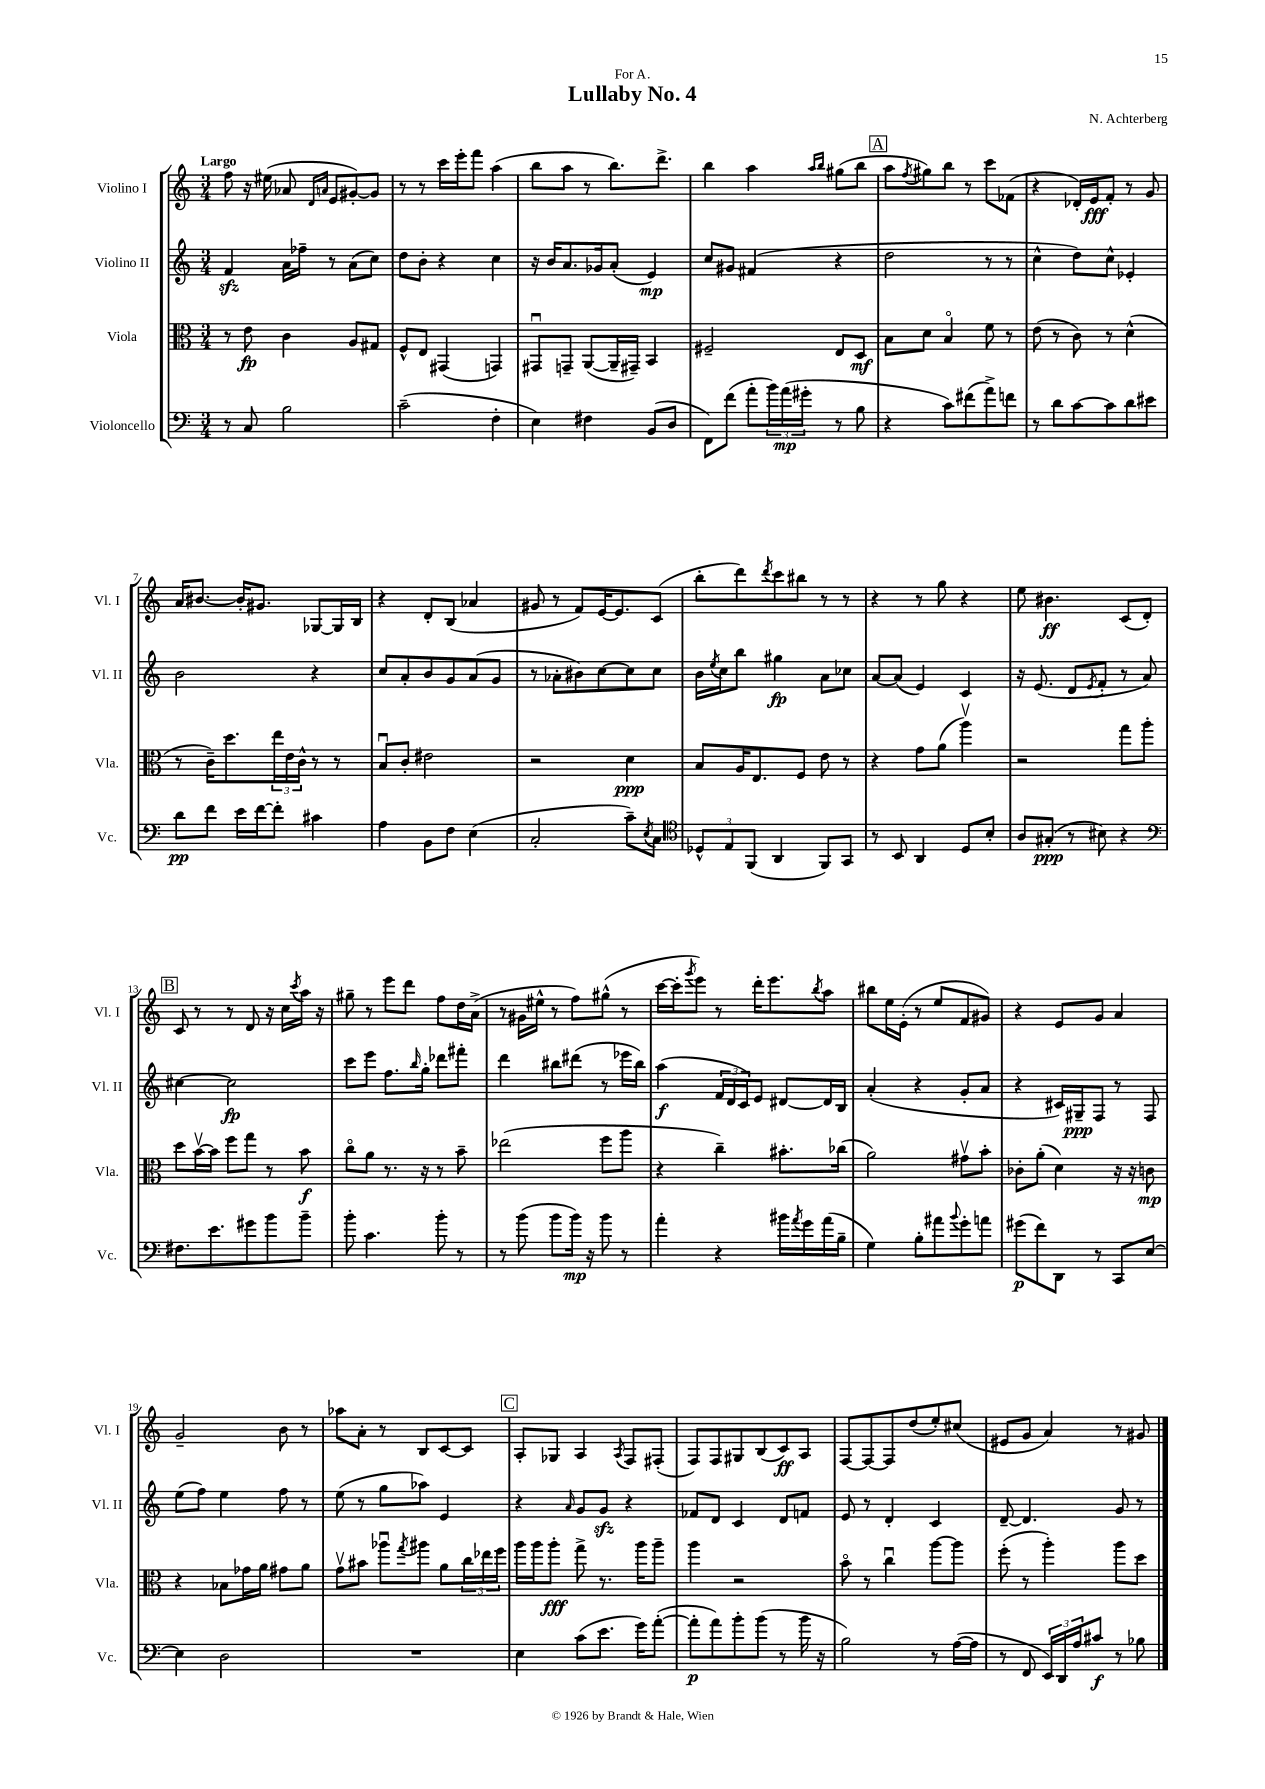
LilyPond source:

\header { title = "Lullaby No. 4" composer = "N. Achterberg" dedication = "For A." }
<<
\new StaffGroup <<
\new Staff = "s0" \with { instrumentName = "Violino I" shortInstrumentName = "Vl. I" } {
    \clef treble \key c \major \numericTimeSignature \time 3/4 \tempo "Largo"
    f''8 r16 eis''16( aes'8 \grace { d'16 a'16 } e'8 gis'8~-.) gis'8 |
    r8 r8 c'''16 e'''16-. f'''8 a''4( |
    b''8 a''8 r8 b''8.) d'''8.-> |
    b''4 a''4 \grace { a''16 b''16 } gis''8( b''8 |
    \mark \markup { \box "A" } a''8 \acciaccatura { f''8 } gis''8) b''8 r8 c'''8 fes'8( |
    r4 des'16-.) e'16\fff f'8-. r8 g'8 |
    a'16 bis'8.~ bis'16-. gis'8. ges8~ ges16 b16 |
    r4 d'8-. b8( aes'4 |
    gis'8 r8 f'8) e'16~ e'8. c'8( |
    b''8-. d'''8) \acciaccatura { d'''8 } c'''8 bis''8 r8 r8 |
    r4 r8 g''8 r4 |
    e''8 bis'4.\ff c'8( d'8-.) |
    \mark \markup { \box "B" } c'8 r8 r8 d'8 r16 c''16 \acciaccatura { c'''8 } a''16 r16 |
    gis''8-- r8 e'''8 d'''8 f''8 d''16 a'16->( |
    r8 gis'16 eis''16-^ r8 f''8) gis''8-^( r8 |
    c'''16~ c'''16-. \acciaccatura { g'''8 } e'''8) r8 d'''16-. e'''8. \acciaccatura { b''8 } a''8 |
    bis''8 e''16 e'16-.( r8 e''8 f'8 gis'8) |
    r4 e'8 g'8 a'4 |
    g'2-- b'8 r8 |
    aes''8 a'8-. r8 b8 c'8~ c'8 |
    \mark \markup { \box "C" } a8-. ges8 a4 \acciaccatura { a8 } f8 fis8-.( |
    f8) f8 gis8 b8( c'8\ff) a8 |
    f8~ f8~ f8 d''8( e''8-.) cis''8( |
    eis'8 g'8 a'4) r8 gis'8 \bar "|." |
}
\new Staff = "s1" \with { instrumentName = "Violino II" shortInstrumentName = "Vl. II" } {
    \clef treble \key c \major \numericTimeSignature \time 3/4
    f'4\sfz a'16 fes''16-- r8 a'8( c''8) |
    d''8 b'8-. r4 c''4 |
    r16 b'16 a'8. ges'16 a'8-.( e'4\mp) |
    c''8 gis'8 fis'4( r4 |
    \mark \markup { \box "A" } d''2 r8 r8 |
    c''4-^ d''8) c''8-^ ees'4-. |
    b'2 r4 |
    c''8 a'8-. b'8 g'8 a'8( g'8 |
    r8 aes'8-. bis'8) c''8~ c''8 c''8 |
    b'16 \acciaccatura { e''8 } c''16 b''8 gis''4\fp a'8 ces''8 |
    a'8~ a'8( e'4) c'4 |
    r16 e'8.( d'8 \acciaccatura { e'8 } f'8-. r8 a'8) |
    \mark \markup { \box "B" } cis''4~ cis''2\fp |
    c'''8 e'''8 f''8. \grace { b''16 } g''16-. des'''8 fis'''8-. |
    d'''4 bis''8 dis'''8( r8 ees'''16 bis''16) |
    a''4\f( \tuplet 3/2 { f'16 d'16 c'16) } e'8 dis'8~ dis'16 b16 |
    a'4-.( r4 g'8-. a'8 |
    r4 cis'16) gis16--\ppp f8 r8 f8 |
    e''8( f''8) e''4 f''8 r8 |
    e''8( r8 g''8 aes''8) e'4 |
    \mark \markup { \box "C" } r4 \grace { a'16 } g'8 g'8\sfz r4 |
    fes'8 d'8 c'4 d'8 f'8 |
    e'8 r8 d'4-. c'4 |
    d'8~-- d'4. g'8 r8 \bar "|." |
}
\new Staff = "s2" \with { instrumentName = "Viola" shortInstrumentName = "Vla." } {
    \clef alto \key c \major \numericTimeSignature \time 3/4
    r8 e'8\fp c'4 a8 gis8 |
    f8-^ e8 gis,4( g,4) |
    gis,8\downbow g,8-- a,8~( a,16-- gis,16--) b,4 |
    fis2-- e8 d8\mf |
    \mark \markup { \box "A" } b8 d'8 b4\flageolet f'8 r8 |
    e'8( r8 c'8) r8 d'4-^( |
    r8 c'16--) d''8. \tuplet 3/2 { e''16 e'16 c'16-^ } r8 r8 |
    b8\downbow c'8-. eis'2 |
    r2 d'4\ppp |
    b8 a16 e8. f8 e'8 r8 |
    r4 g'8 a'8( a''4\upbow) |
    r2 g''8 a''8-. |
    \mark \markup { \box "B" } d''8 b'16~\upbow b'16 f''8 g''8 r8 b'8\f |
    c''8\flageolet a'8 r8. r16 r8 b'8-- |
    ees''2( f''8 a''8 |
    r4 c''4--) bis'8.-. ces''16( |
    a'2) gis'8\upbow b'8-. |
    ces'8-. a'8-.( d'4) r16 r16 c'8\mp |
    r4 bes8 ges'16 a'16 gis'8 a'8 |
    g'8\upbow bis'8 aes''8\downbow \acciaccatura { g''8 } ais''8 a'8 \tuplet 3/2 { c''16 ees''16 f''16 } |
    \mark \markup { \box "C" } a''16 a''16 a''8-.\fff g''8-> r8. a''16 a''8-- |
    a''4 r2 |
    b'8\flageolet r8 c''4\downbow a''8~ a''8 |
    f''8-.( r8 a''4-.) a''8 d''8 \bar "|." |
}
\new Staff = "s3" \with { instrumentName = "Violoncello" shortInstrumentName = "Vc." } {
    \clef bass \key c \major \numericTimeSignature \time 3/4
    r8 c8 b2 |
    c'2--( f4-. |
    e4) fis4 b,8( d8 |
    f,8) f'8( a'8-. \tuplet 3/2 { b'16) a'16\mp( gis'16-. } r8 b8 |
    \mark \markup { \box "A" } r4 c'8) fis'8( a'8->) f'8 |
    r8 d'8 c'8~ c'8 d'8 eis'8 |
    d'8\pp f'8 e'16 f'16~ f'8-. cis'4 |
    a4 b,8 f8 e4( |
    c2-. c'8--) \acciaccatura { e8 } c8 |
    \clef tenor \tuplet 3/2 { des8-^ e8 f,8( } a,4 f,8) g,8 |
    r8 b,8 a,4 d8 b8-. |
    a8 gis8-.\ppp( r8 bis8) r4 |
    \mark \markup { \box "B" } \clef bass fis8. e'8. gis'8 b'8 b'8-- |
    b'8-. c'4. b'8-. r8 |
    r8 b'8( b'8 b'16\mp) r16 b'8 r8 |
    a'4-. r4 bis'16 \acciaccatura { a'8 } g'16 a'16( b16-- |
    g4) b8-. ais'8 \appoggiatura { b'8 } g'8-. a'8 |
    gis'8\p( f'8) d,8 r8 c,8 e8~ |
    e4 d2 |
    R2. |
    \mark \markup { \box "C" } e4 c'8( e'8. g'16) a'8~-.( |
    a'8-.\p a'8) b'8-. b'8( r8 b'16 r16 |
    b2) r8 a16~( a16 |
    r8 f,8 \tuplet 3/2 { e,16) d,16 a16 } cis'8\f r8 bes8 \bar "|." |
}
>>
>>
